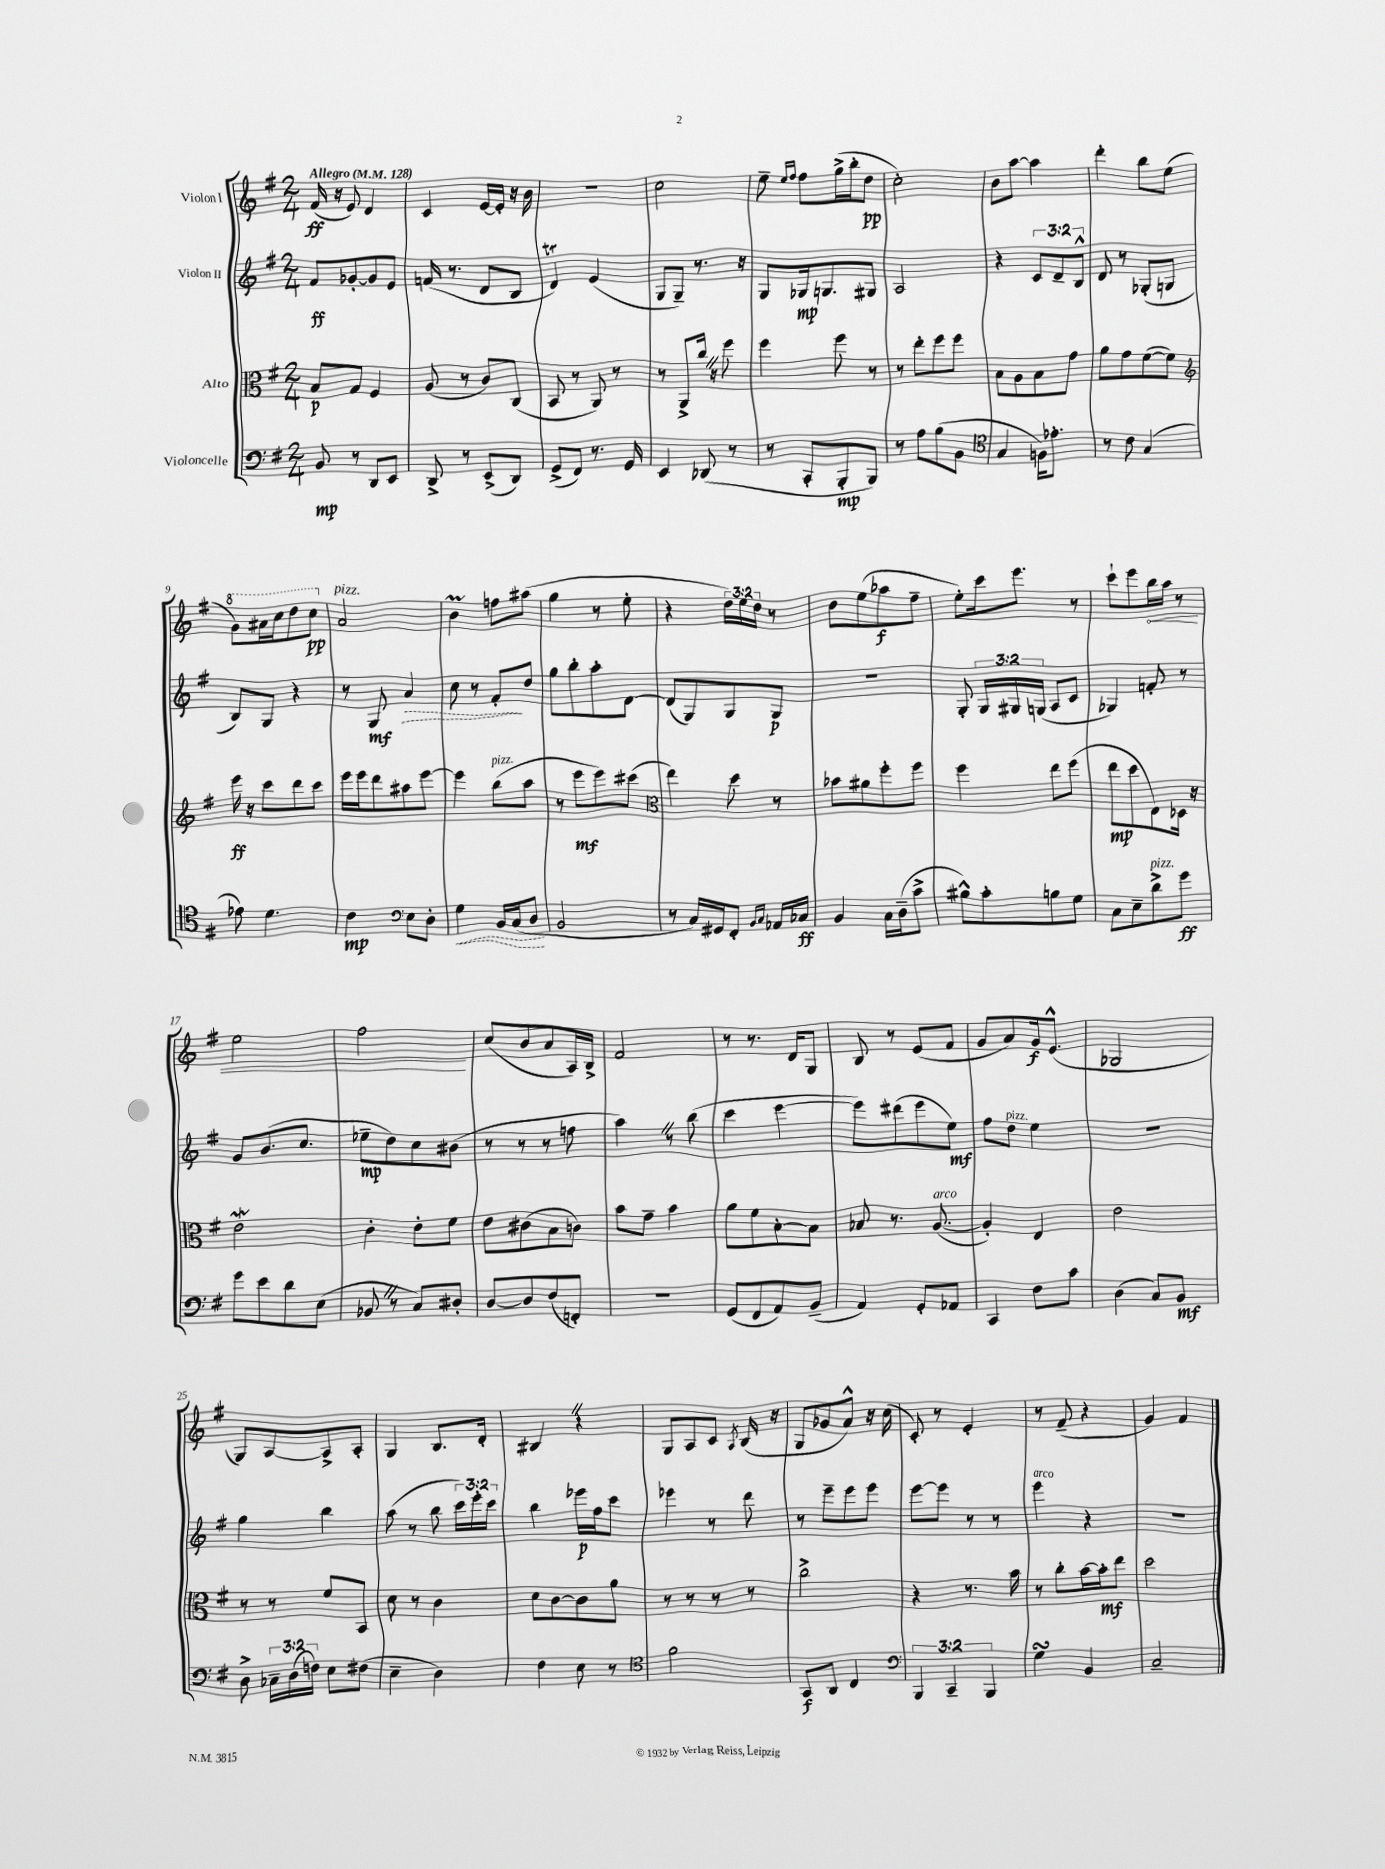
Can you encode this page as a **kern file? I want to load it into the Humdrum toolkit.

**kern	**kern	**kern	**kern
*staff4	*staff3	*staff2	*staff1
*clefF4	*clefC3	*clefG2	*clefG2
*k[f#]	*k[f#]	*k[f#]	*k[f#]
*M2/4	*M2/4	*M2/4	*M2/4
*MM128	*MM128	*MM128	*MM128
8BB/	8B/L	8f#/L	(16f#/
.	.	.	16r
8r	8G/J	[8g-'/	8e/)
8DD/L	4F#/	8g-/]	4d/
8EE/J	.	8e/J	.
=	=	=	=
8DD^/	(8A/	(16f/	4c/
.	.	8.r	.
8r	8r	.	.
(8EE^/L	8c/L)	8d/L	[16e/LL
.	.	.	16e'/]JJ
8DD/J)	(8C/J	8B/J	16r
.	.	.	16b\
=	=	=	=
(8GG^/L	8BB/	4d/)	2r
8FF#/J)	8r	.	.
8.r	8AA/)	(4e/	.
.	8r	.	.
16GG/	.	.	.
=	=	=	=
4EE/	8r	8G/L	2cc\
.	8AA^/L	8G~/J)	.
(8DD-/	16cc/Jk	8.r	.
.	16r	.	.
8r	8ff#\	.	.
.	.	16r	.
=	=	=	=
8r	4ff#\	8G/L	8ee~\
.	.	.	16qqee/LL
.	.	.	16qqff#/JJ
8CC'/L	.	16G-/k	8ff#\L
.	.	8.G/	.
8BBB'/	8ff#\	.	(16gg^\L
.	.	.	16bb'\J
8BBB/J)	8r	8G#/J	8dd\J
=	=	=	=
8r	8r	2A/	2cc'\)
8A\L	8ee'\L	.	.
(8B\	8ff#\	.	.
8BB\J	8ff#\J	.	.
=	=	=	=
*clefC4	*	*	*
4G/	8B\L	4r	8b\L
.	8A\	.	[8aa\J
16F\LK)	8B\	12c/L	4aa\]
8.e-'\J	.	.	.
.	.	12d~/	.
.	8g\J	.	.
.	.	12B^^/J	.
=	=	=	=
8r	8a\L	8d/	4ddd'\
8c\	8g\	8r	.
(4G/	([8f#\	(8G-'/L	8bb\L
.	8f#\]J)	8G/J	(8ee\J
=	=	=	=
*	*clefG2	*	*
8e-\)	16eee\	8B/L)	8gg\L)
.	16r	.	.
4.d\	8ccc\L	8G/J	16aa#\L
.	.	.	16ccc\J
.	8ddd\	4r	8ddd\
.	8ccc\J	.	8ccc\J
=	=	=	=
4c\	16eee\LL	8r	2a/
.	16eee\J	.	.
.	8ddd\	8G/	.
*clefF4	*	*	*
8E\L	8aa#\	4a/	.
8D'\J	[8eee\J	.	.
=	=	=	=
4G\	4eee\]	8cc\	4b\
.	.	8r	.
16BB/LL	(8bb\L	8f#'/L	8ff\L
(16C/J	.	.	.
8D/J	8aa\J	8dd/J	(8aa#\J
=	=	=	=
2BB/	8r	8gg\L	4gg\
.	8eee\L	8bb'\	.
.	8eee\)	8aa'\	8r
.	(8ccc#\J	[8d\J	8ee'\
=	=	=	=
*	*clefC3	*	*
8r	4ee\)	(8d/]L	4r
16C/LL)	.	8G/)	.
16GG#/J	.	.	.
8FF#'/J	8dd\	8G/	24dd\LL)
.	.	.	24ee\
.	.	.	24dd\JJ
16qqBB/LL	.	.	.
16qqC/JJ	.	.	.
16AA-/LL	8r	8G/J	8r
16C-/JJ	.	.	.
=	=	=	=
4BB/	8b-\L	2r	8b\L
.	8a#\	.	(8ee\
16C\LL	8ff#'\	.	8aa-\
(16D~\J	.	.	.
8c^\J	8ff#\J	.	8ff#~\J
=	=	=	=
8B#^^\L)	4ff#\	8G'/	8ee'\L)
8c'\	.	24G/LL	16ccc\k
.	.	24G#/	.
.	.	.	8.eee\J
.	.	(24G/JJ	.
8B\	8ee\L	8A/L	.
8G\J	(8ff#\J	8c/J	8r
=	=	=	=
8C\L	8ee\L	4G-/)	8ccc`\L
8E~\	8dd\	.	8eee\
8d^\	8E\)	8f'/	16bb\L
.	.	.	16aa\JJ
8g\J	16D-\Jk	8r	8r
.	16r	.	.
=	=	=	=
8g\L	2e\	8g/L	2ee\
8e\	.	(8.b/	.
8d\	.	.	.
.	.	8.cc/J	.
(8E\J	.	.	.
=	=	=	=
8BB-/	4c'\	8ee-~\L	2ff#\
8r	.	8dd\)	.
8C/L)	8e'\L	8cc\	.
8D#'/J	8f#\J	(8b#\J	.
=	=	=	=
[8D/L	8e\L	8r	(8cc/L
8D/]	(8c#\	8r	8b/
(8F#/	8B\	8r	8a/
8FF'/J)	8c\J)	8ff\	16A/L)
.	.	.	16B^/JJ
=	=	=	=
2r	8b\L	4aa\)	2f#/
.	8g~\J	.	.
.	4b\	8r	.
.	.	(8bb\	.
=	=	=	=
(8GG/L	8a\L	4ccc\	8r
8FF#/	8f#\	.	8.r
8AA/)	[8B'\	[4eee\	.
.	.	.	16d/LK
(8BB~/J	8B\]J	.	8G/J
=	=	=	=
4AA/)	8B-/	8eee\]L)	8B/
.	8.r	(8ddd#\	8r
8GG'/L	.	8eee\	(8e/L
.	([8.A/	.	.
8AA-/J	.	8ee\J)	8f#/J
=	=	=	=
4CC/	4A'/])	8ff#\L	8g/L
.	.	8dd\J	8a/)
8F#\L	4E/	4ee\	16g/k
.	.	.	(8.e^^/J
8c\J	.	.	.
=	=	=	=
(4D\	2e\	2r	2G-/
8C/L)	.	.	.
8BB/J	.	.	.
=	=	=	=
8D^\	8r	4gg\	8G/L)
24C-~\LL	8r	.	[8A/
(24D\	.	.	.
24F\JJ)	.	.	.
8E\L	8f#/L	4bb\	8A^/]
(8F#\J	8BB/J	.	8A'/J
=	=	=	=
4E~\	8d\	(8aa\	4G/
.	8r	8r	.
4D\)	4c\	8bb\	8.B/L
.	.	24ccc\LL)	.
.	.	24eee'\	.
.	.	.	16d'/Jk
.	.	24ccc\JJ	.
=	=	=	=
4F#\	8d\L	4bb\	4B#/
.	[8c\	.	.
8E\	8c\]	16eee-\LL	4r
.	.	16ff#\J	.
8r	8a\J	8ccc\J	.
=	=	=	=
*clefC4	*	*	*
2f#\	8r	4eee-\	8G/L
.	8r	.	8A/
.	8r	8r	8c/J
.	.	.	8qA/
.	8r	8ddd\	(16B/
.	.	.	16r
=	=	=	=
8GG/L	2cc^\	8r	8G/L
8AA/J	.	8eee~\L	8g-/
4C/	.	8eee\	8a^^/J)
.	.	8eee\J	16r
.	.	.	(16cc\
=	=	=	=
*clefF4	*	*	*
6BBB/	4r	[8eee\L	8c'/)
.	.	8eee\]J	8r
6CC~/	.	.	.
.	8.r	8r	4e'/
6BBB/	.	.	.
.	.	8r	.
.	16b\	.	.
=	=	=	=
4G\	8r	4eee\	8r
.	8cc'\L	.	(8f#~/
4BB/	[16b\L	4r	4r
.	16b'\]J	.	.
.	8ee\J	.	.
=	=	=	=
2C~/	2dd\	2r	4g/)
.	.	.	4f#/
==	==	==	==
*-	*-	*-	*-
